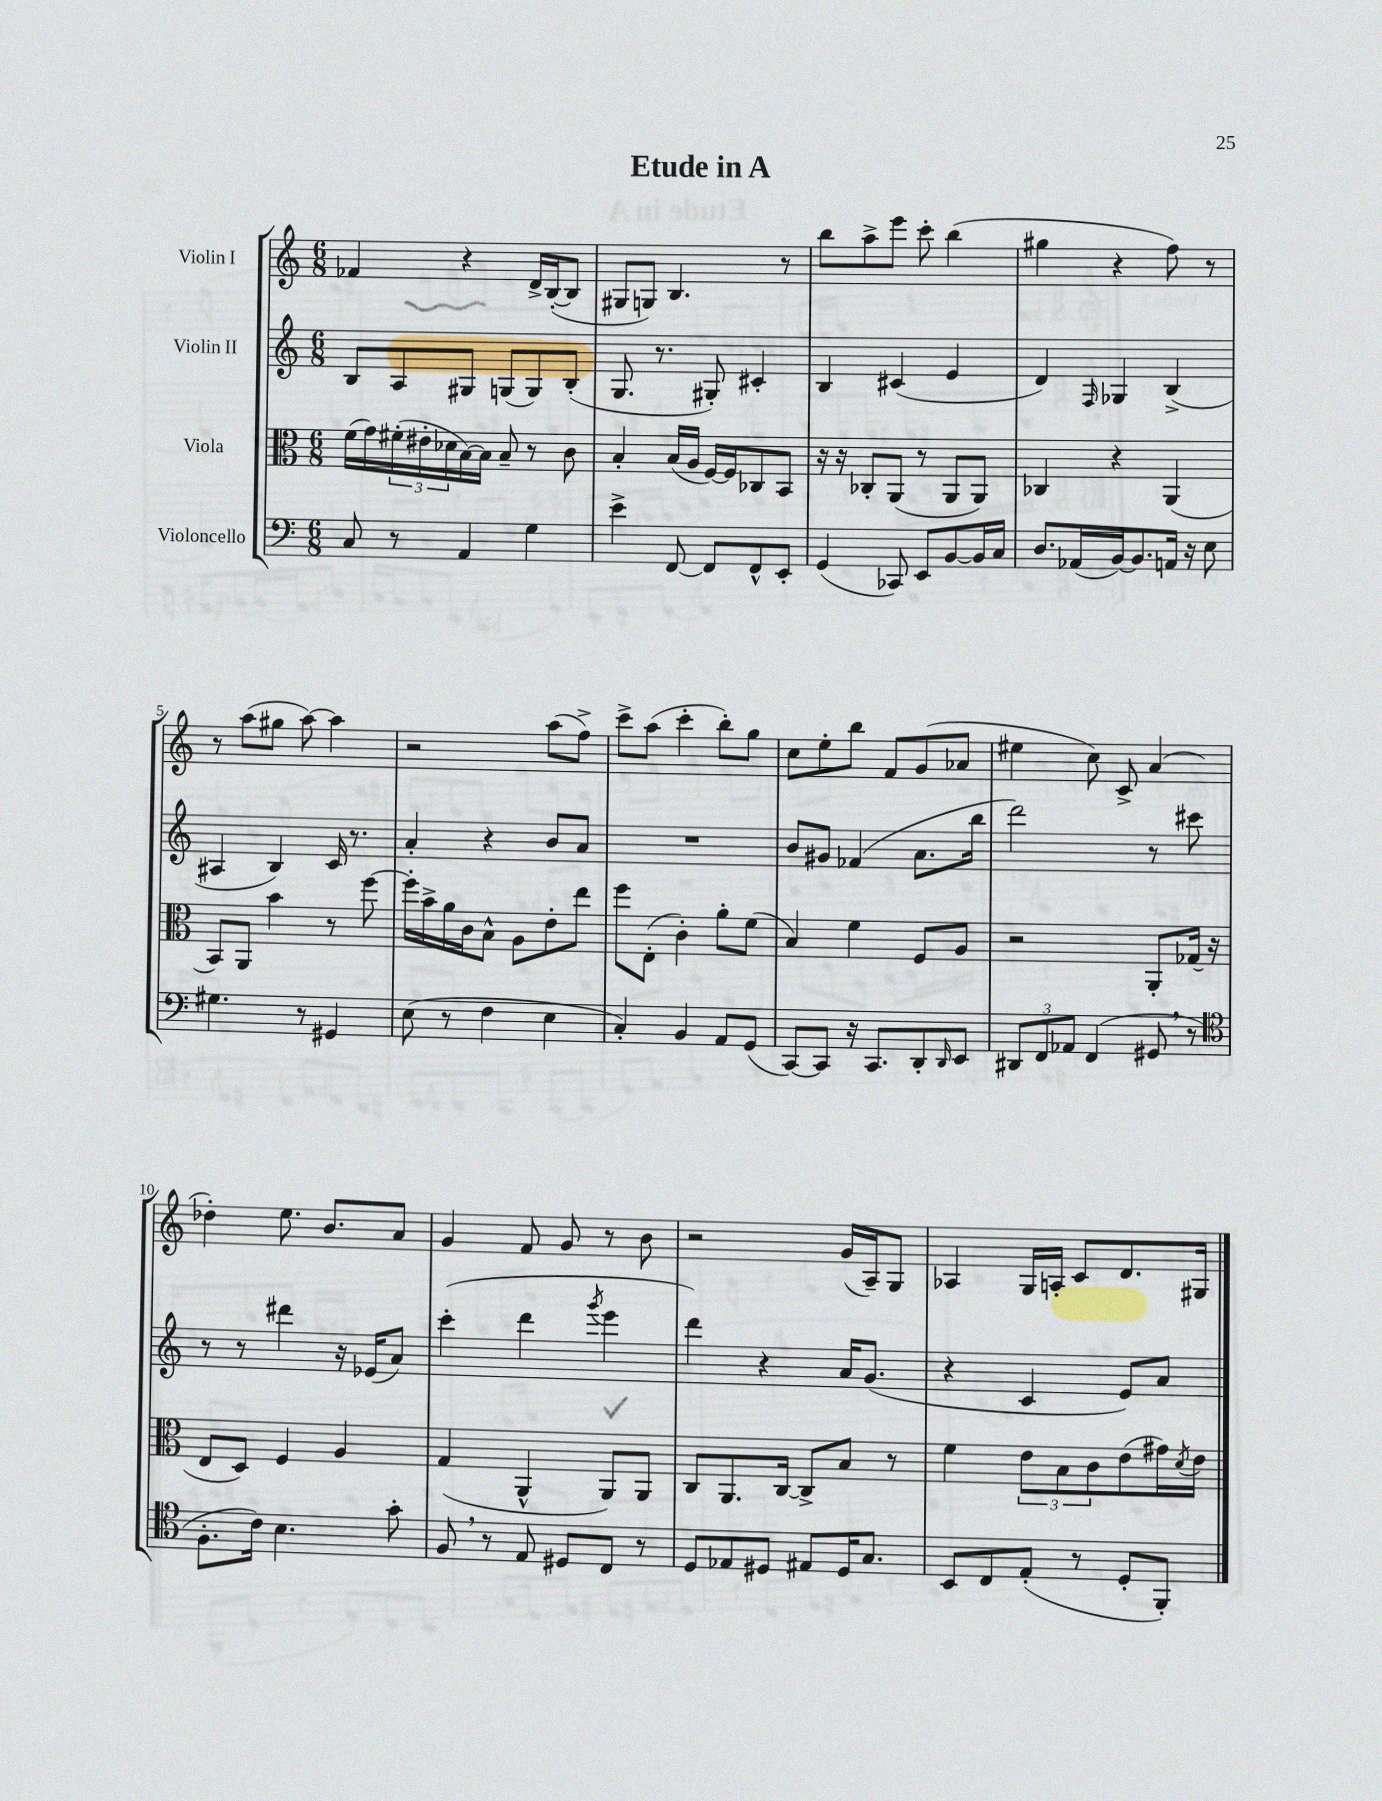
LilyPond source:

\header { title = "Etude in A" }
<<
\new StaffGroup <<
\new Staff = "s0" \with { instrumentName = "Violin I" } {
    \clef treble \key c \major \numericTimeSignature \time 6/8
    fes'4 r4 d'16-> b16~-.( b8 |
    gis8 g8) b4. r8 |
    b''8 a''8-> e'''8 c'''8-. b''4( |
    gis''4 r4 f''8) r8 |
    r8 a''8( gis''8 a''8~) a''4 |
    r2 a''8( f''8->) |
    c'''8-> a''8( c'''4-. b''8-.) g''8 |
    c''8 e''8-. b''8 f'8 g'8( aes'8 |
    eis''4 c''8) c'8-> a'4( |
    des''4-.) e''8. b'8. a'8 |
    g'4 f'8 g'8 r8 b'8 |
    r2 g'16( a16--) g8 |
    aes4 g16 a16-. c'8 d'8. gis16 \bar "|." |
}
\new Staff = "s1" \with { instrumentName = "Violin II" } {
    \clef treble \key c \major \numericTimeSignature \time 6/8
    b8 a8 gis8 g8( g8) b8-.( |
    g8. r8. gis8-.) cis'4-. |
    b4 cis'4( e'4 |
    d'4) \grace { f16 } ges4 b4->( |
    ais4 b4) c'16 r8. |
    a'4-. r4 b'8 a'8 |
    R2. |
    b'8 gis'8 fes'4( a'8. b''16 |
    d'''2) r8 cis'''8 |
    r8 r8 dis'''4 r16 ees'16( a'8) |
    c'''4-.( d'''4 \acciaccatura { g'''8 } e'''4 |
    d'''4) r4 a'16 g'8.( |
    r4 c'4 e'8) a'8 \bar "|." |
}
\new Staff = "s2" \with { instrumentName = "Viola" } {
    \clef alto \key c \major \numericTimeSignature \time 6/8
    f'16( g'16) \tuplet 3/2 { fis'16-.( eis'16-. des'16 } b16~) b16 b8-- r8 c'8 |
    b4-. b16( a16 f16~) f16 ces8 b,8 |
    r16 r16 ces8-. a,8( r8 a,8 a,8) |
    ces4 r4 a,4( |
    b,8) a,8 b'4 r8 f''8~ |
    f''16-. b'16-> a'16 c'16 b8-^ a8 e'8-. e''8 |
    f''8 e8-.( c'4-.) a'8-. f'8( |
    b4) f'4 f8 a8 |
    r2 a,8-. ges16( r16 |
    e8 d8) f4 a4 |
    g4( a,4-^ a,8) a,8 |
    c8 a,8. c16~ c8-> b8 r8 |
    f'4 \tuplet 3/2 { e'8 b8 c'8 } e'8( gis'16) \acciaccatura { d'8 } e'16 \bar "|." |
}
\new Staff = "s3" \with { instrumentName = "Violoncello" } {
    \clef bass \key c \major \numericTimeSignature \time 6/8
    c8 r8 a,4 g4 |
    e'4-> f,8~ f,8 f,8-^ e,8-. |
    g,4( ces,8) e,8 b,8~ b,16 c16 |
    d8. aes,16( b,16~) b,8. a,16 r16 e8 |
    gis4. r8 gis,4 |
    e8( r8 f4 e4 |
    c4-.) b,4 a,8 g,8( |
    c,8~) c,8 r16 c,8. d,8-. \grace { d,16 } e,8 |
    \tuplet 3/2 { dis,8 f,8 aes,8 } f,4( gis,8 \breathe r8 |
    \clef tenor f8.-. c'16) b4. g'8-. |
    f8 \breathe r8 e8 dis8 c8 r8 |
    d8 ees8 dis8 eis8 dis16 g8. |
    b,8 c8 e8-.( r8 d8-. f,8-.) \bar "|." |
}
>>
>>
